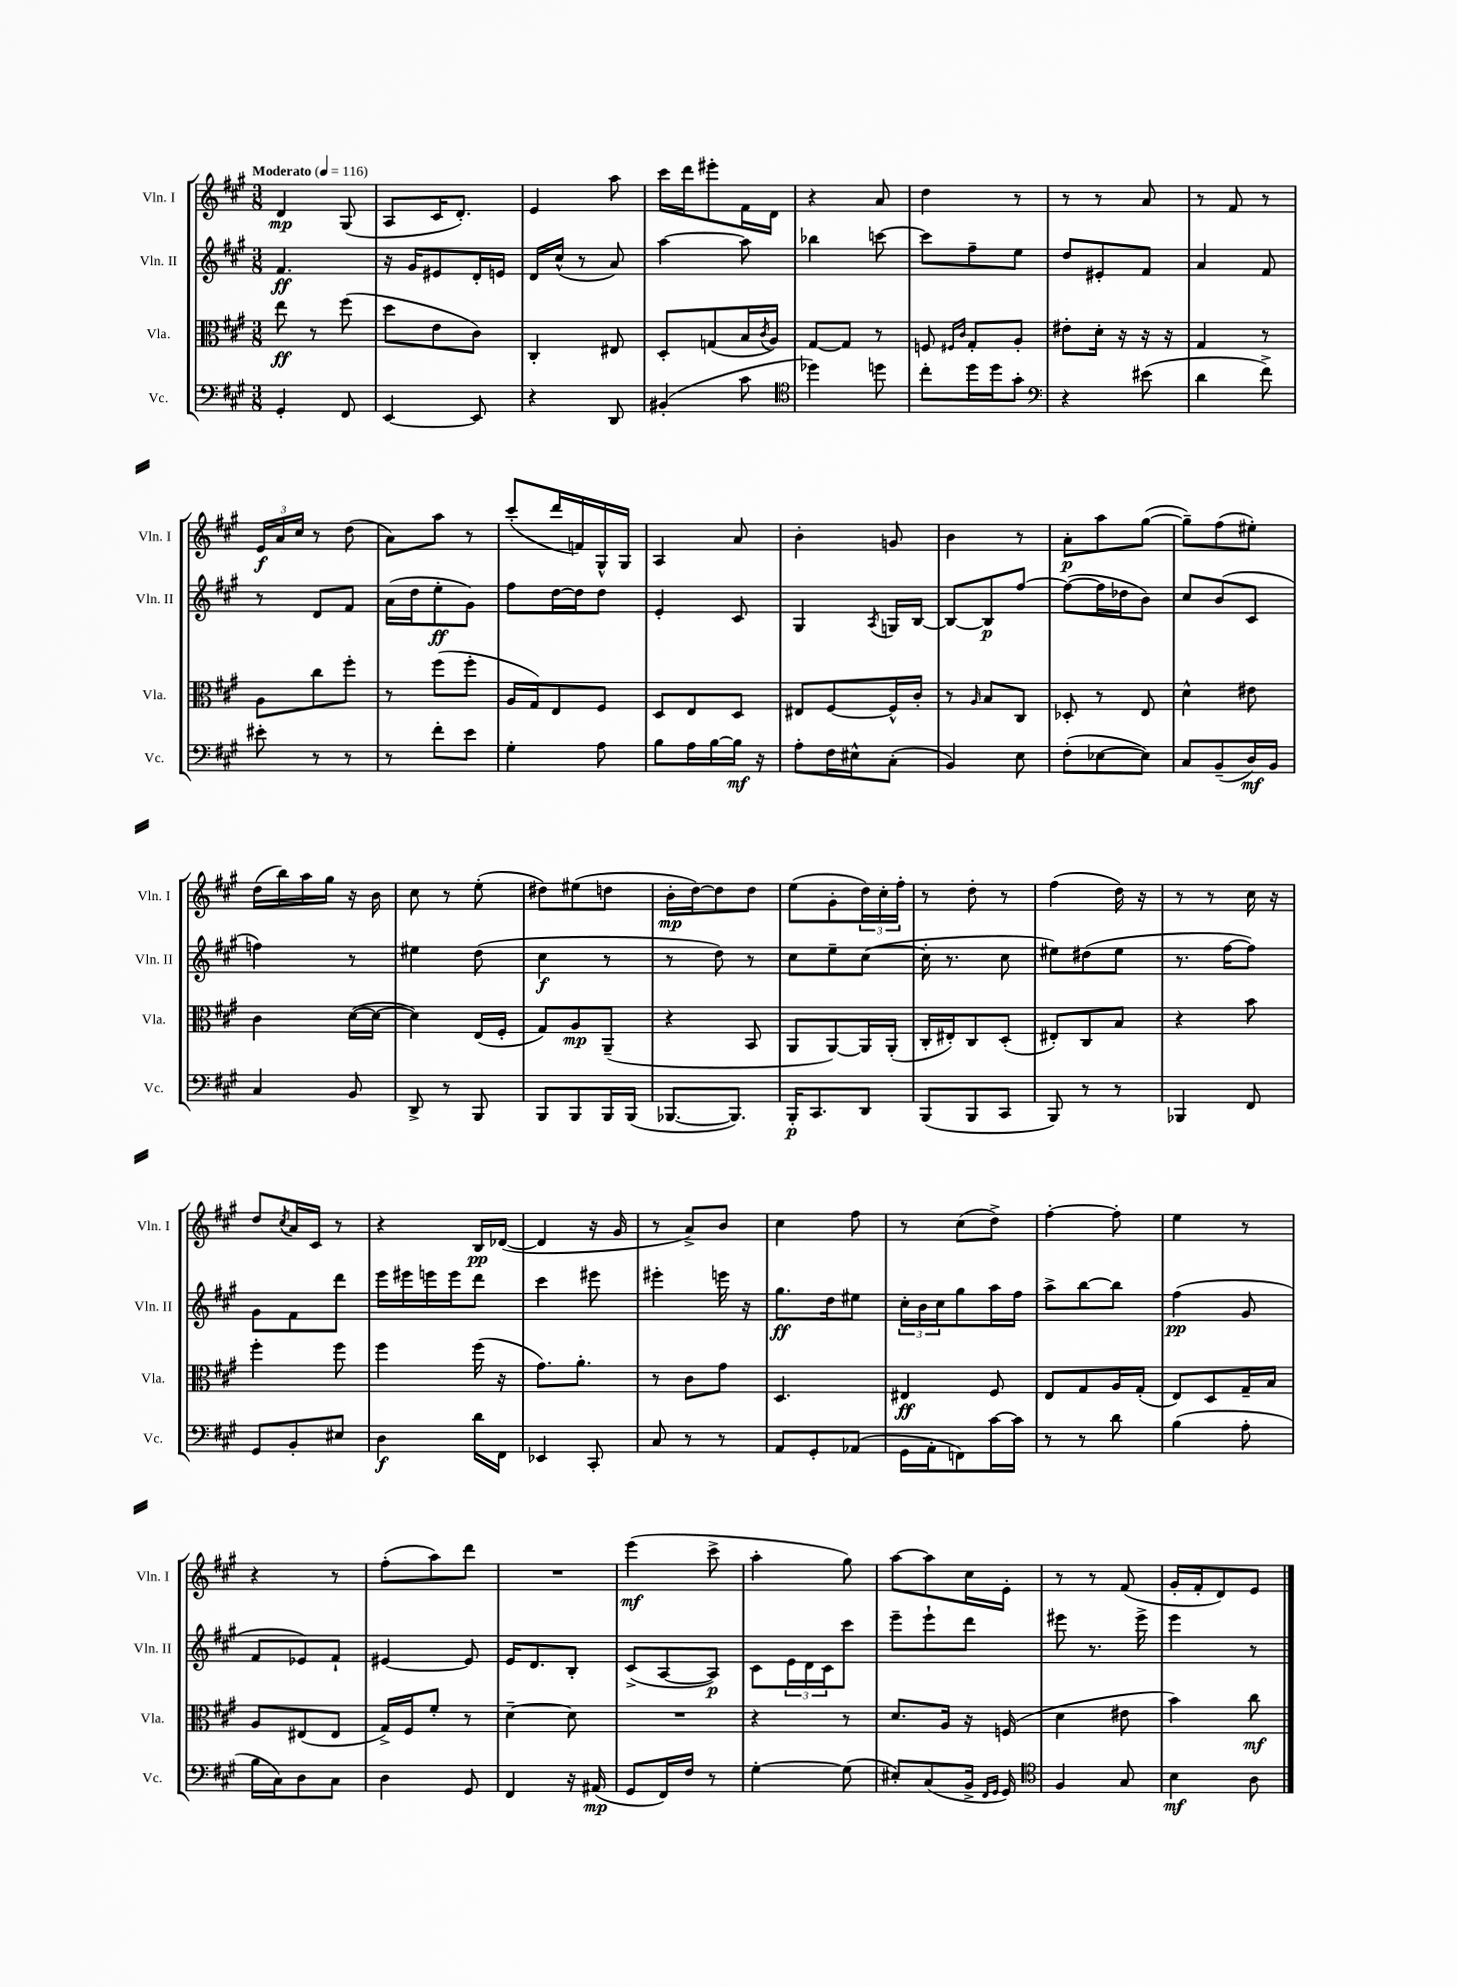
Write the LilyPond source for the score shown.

<<
\new StaffGroup <<
\new Staff = "s0" \with { instrumentName = "Vln. I" shortInstrumentName = "Vln. I" } {
    \clef treble \key a \major \numericTimeSignature \time 3/8 \tempo "Moderato" 4 = 116
    d'4\mp gis8( |
    a8 cis'16 d'8.-.) |
    e'4 a''8 |
    cis'''16 d'''16 eis'''8-. fis'16 d'16 |
    r4 a'8 |
    d''4 r8 |
    r8 r8 a'8 |
    r8 fis'8 r8 |
    \tuplet 3/2 { e'16\f a'16 cis''16 } r8 d''8( |
    a'8) a''8 r8 |
    cis'''8-.( d'''16 f'16) gis16-^ gis16 |
    a4 a'8 |
    b'4-. g'8 |
    b'4 r8 |
    a'8-.\p a''8 gis''8~( |
    gis''8--) fis''8( eis''8-.) |
    d''16( b''16) a''16 gis''16 r16 b'16 |
    cis''8 r8 e''8-.( |
    dis''8) eis''8( d''8 |
    b'16-.\mp d''16~) d''8 d''8 |
    e''8( gis'8-. \tuplet 3/2 { d''16) cis''16-. fis''16-. } |
    r8 d''8-. r8 |
    fis''4( d''16) r16 |
    r8 r8 cis''16 r16 |
    d''8 \acciaccatura { cis''8 } a'16 cis'16 r8 |
    r4 b16\pp des'16~( |
    des'4 r16 gis'16 |
    r8 a'8->) b'8 |
    cis''4 fis''8 |
    r8 cis''8( d''8->) |
    fis''4~-. fis''8-. |
    e''4 r8 |
    r4 r8 |
    fis''8-.( a''8) d'''8 |
    R4. |
    e'''4\mf( cis'''8-> |
    a''4-. gis''8) |
    a''8~ a''8 cis''16 e'16-. |
    r8 r8 fis'8( |
    gis'16-. fis'16-. d'8) e'8 \bar "|." |
}
\new Staff = "s1" \with { instrumentName = "Vln. II" shortInstrumentName = "Vln. II" } {
    \clef treble \key a \major \numericTimeSignature \time 3/8
    fis'4.\ff |
    r16 gis'16 eis'8 d'16-. e'16 |
    d'16 cis''16-^( r8 a'8) |
    a''4~ a''8 |
    bes''4 c'''8~ |
    c'''8 fis''8-- e''8 |
    d''8 eis'8-. fis'8 |
    a'4 fis'8 |
    r8 d'8 fis'8 |
    a'16( d''16 e''8-.\ff gis'8) |
    fis''8 d''16~ d''16 d''8 |
    e'4-. cis'8 |
    gis4 \acciaccatura { a8 } g16 b16~ |
    b8~ b8\p fis''8~ |
    fis''8~( fis''16 des''16 b'8) |
    cis''8 b'8( cis'8 |
    f''4) r8 |
    eis''4 d''8( |
    cis''4\f r8 |
    r8 d''8) r8 |
    cis''8 e''8-- cis''8~( |
    cis''16-. r8. cis''8 |
    eis''8) dis''8( eis''8 |
    r8. fis''16~ fis''8) |
    gis'8 fis'8 d'''8 |
    e'''16 eis'''16 e'''16 e'''16 d'''8 |
    cis'''4 eis'''8 |
    eis'''4-. e'''16 r16 |
    gis''8.\ff d''16 eis''8 |
    \tuplet 3/2 { cis''16-. b'16 cis''16 } gis''8 a''16 fis''16 |
    a''8-> b''8~ b''8 |
    fis''4\pp( gis'8 |
    fis'8 ees'8) fis'8-! |
    eis'4~ eis'8 |
    e'16 d'8. b8-. |
    cis'8->( a8~ a8\p) |
    cis'8 \tuplet 3/2 { e'16 d'16 cis'16 } cis'''8 |
    e'''8-- e'''8-! d'''8 |
    eis'''8 r8. eis'''16-> |
    e'''4 r8 \bar "|." |
}
\new Staff = "s2" \with { instrumentName = "Vla." shortInstrumentName = "Vla." } {
    \clef alto \key a \major \numericTimeSignature \time 3/8
    e''8\ff r8 fis''8( |
    d''8 e'8 cis'8) |
    cis4-. eis8 |
    d8-. g8( b16 \acciaccatura { cis'8 } a16) |
    gis8~ gis8 r8 |
    f8 \grace { fis16 cis'16 } gis8-. a8-. |
    eis'8-. d'16-. r16 r16 r16 |
    gis4 r8 |
    a8 cis''8 fis''8-. |
    r8 fis''8( fis''8-. |
    a16 gis16) e8 fis8 |
    d8 e8 d8 |
    eis8 fis8~ fis16-^ cis'16-. |
    r8 \grace { a16 } b8 cis8 |
    des8-. r8 e8 |
    d'4-^ eis'8 |
    cis'4 d'16~( d'16~ |
    d'4) e16( fis16-. |
    gis8) a8\mp a,8--( |
    r4 b,8 |
    a,8 a,8~) a,16 a,16-.( |
    cis16-. eis16-.) cis8 d8-.( |
    eis8-.) cis8 b8 |
    r4 b'8 |
    fis''4-. fis''8 |
    fis''4 fis''16( r16 |
    gis'8.) a'8.-. |
    r8 cis'8 gis'8 |
    d4. |
    eis4\ff fis8 |
    e8 gis8 a16 gis16-.( |
    e8) d8 gis16-- b16 |
    a8 eis8( eis8 |
    gis16->) fis16 fis'8-. r8 |
    d'4~-- d'8 |
    R4. |
    r4 r8 |
    d'8. a16 r16 f16( |
    d'4 eis'8 |
    b'4) cis''8\mf \bar "|." |
}
\new Staff = "s3" \with { instrumentName = "Vc." shortInstrumentName = "Vc." } {
    \clef bass \key a \major \numericTimeSignature \time 3/8
    gis,4-. fis,8 |
    e,4~ e,8 |
    r4 d,8 |
    bis,4-.( cis'8 |
    \clef tenor des''4) d''8 |
    cis''8-. d''16 d''16 gis'8-. |
    \clef bass r4 eis'8( |
    d'4 fis'8->) |
    eis'8-. r8 r8 |
    r8 fis'8-. e'8 |
    gis4-. a8 |
    b8 a16 b16~ b16\mf r16 |
    a8-. fis16 eis16-^ cis8-.( |
    b,4) e8 |
    fis8-.( ees8~ ees8) |
    cis8 b,8--( d16\mf) b,16 |
    cis4 b,8 |
    d,8-> r8 b,,8 |
    b,,8 b,,8 b,,16 b,,16( |
    bes,,8.~ bes,,8.) |
    b,,16-.\p cis,8. d,8 |
    b,,8( b,,8 cis,8 |
    b,,8) r8 r8 |
    bes,,4 fis,8 |
    gis,8 b,8-. eis8 |
    d4\f d'16 fis,16 |
    ees,4 cis,8-. |
    cis8 r8 r8 |
    a,8 gis,8-. aes,8( |
    gis,16 a,16-. f,8) cis'16~ cis'16 |
    r8 r8 d'8 |
    b4( a8-. |
    b16 cis16) d8 cis8 |
    d4 gis,8 |
    fis,4 r16 ais,16\mp( |
    gis,8 fis,16) fis16 r8 |
    gis4~-. gis8( |
    eis8-.) cis8( b,16-> \grace { fis,16 gis,16 } gis,16) |
    \clef tenor fis4 gis8 |
    b4\mf a8 \bar "|." |
}
>>
>>
\layout { \context { \Score \remove "Bar_number_engraver" } }
